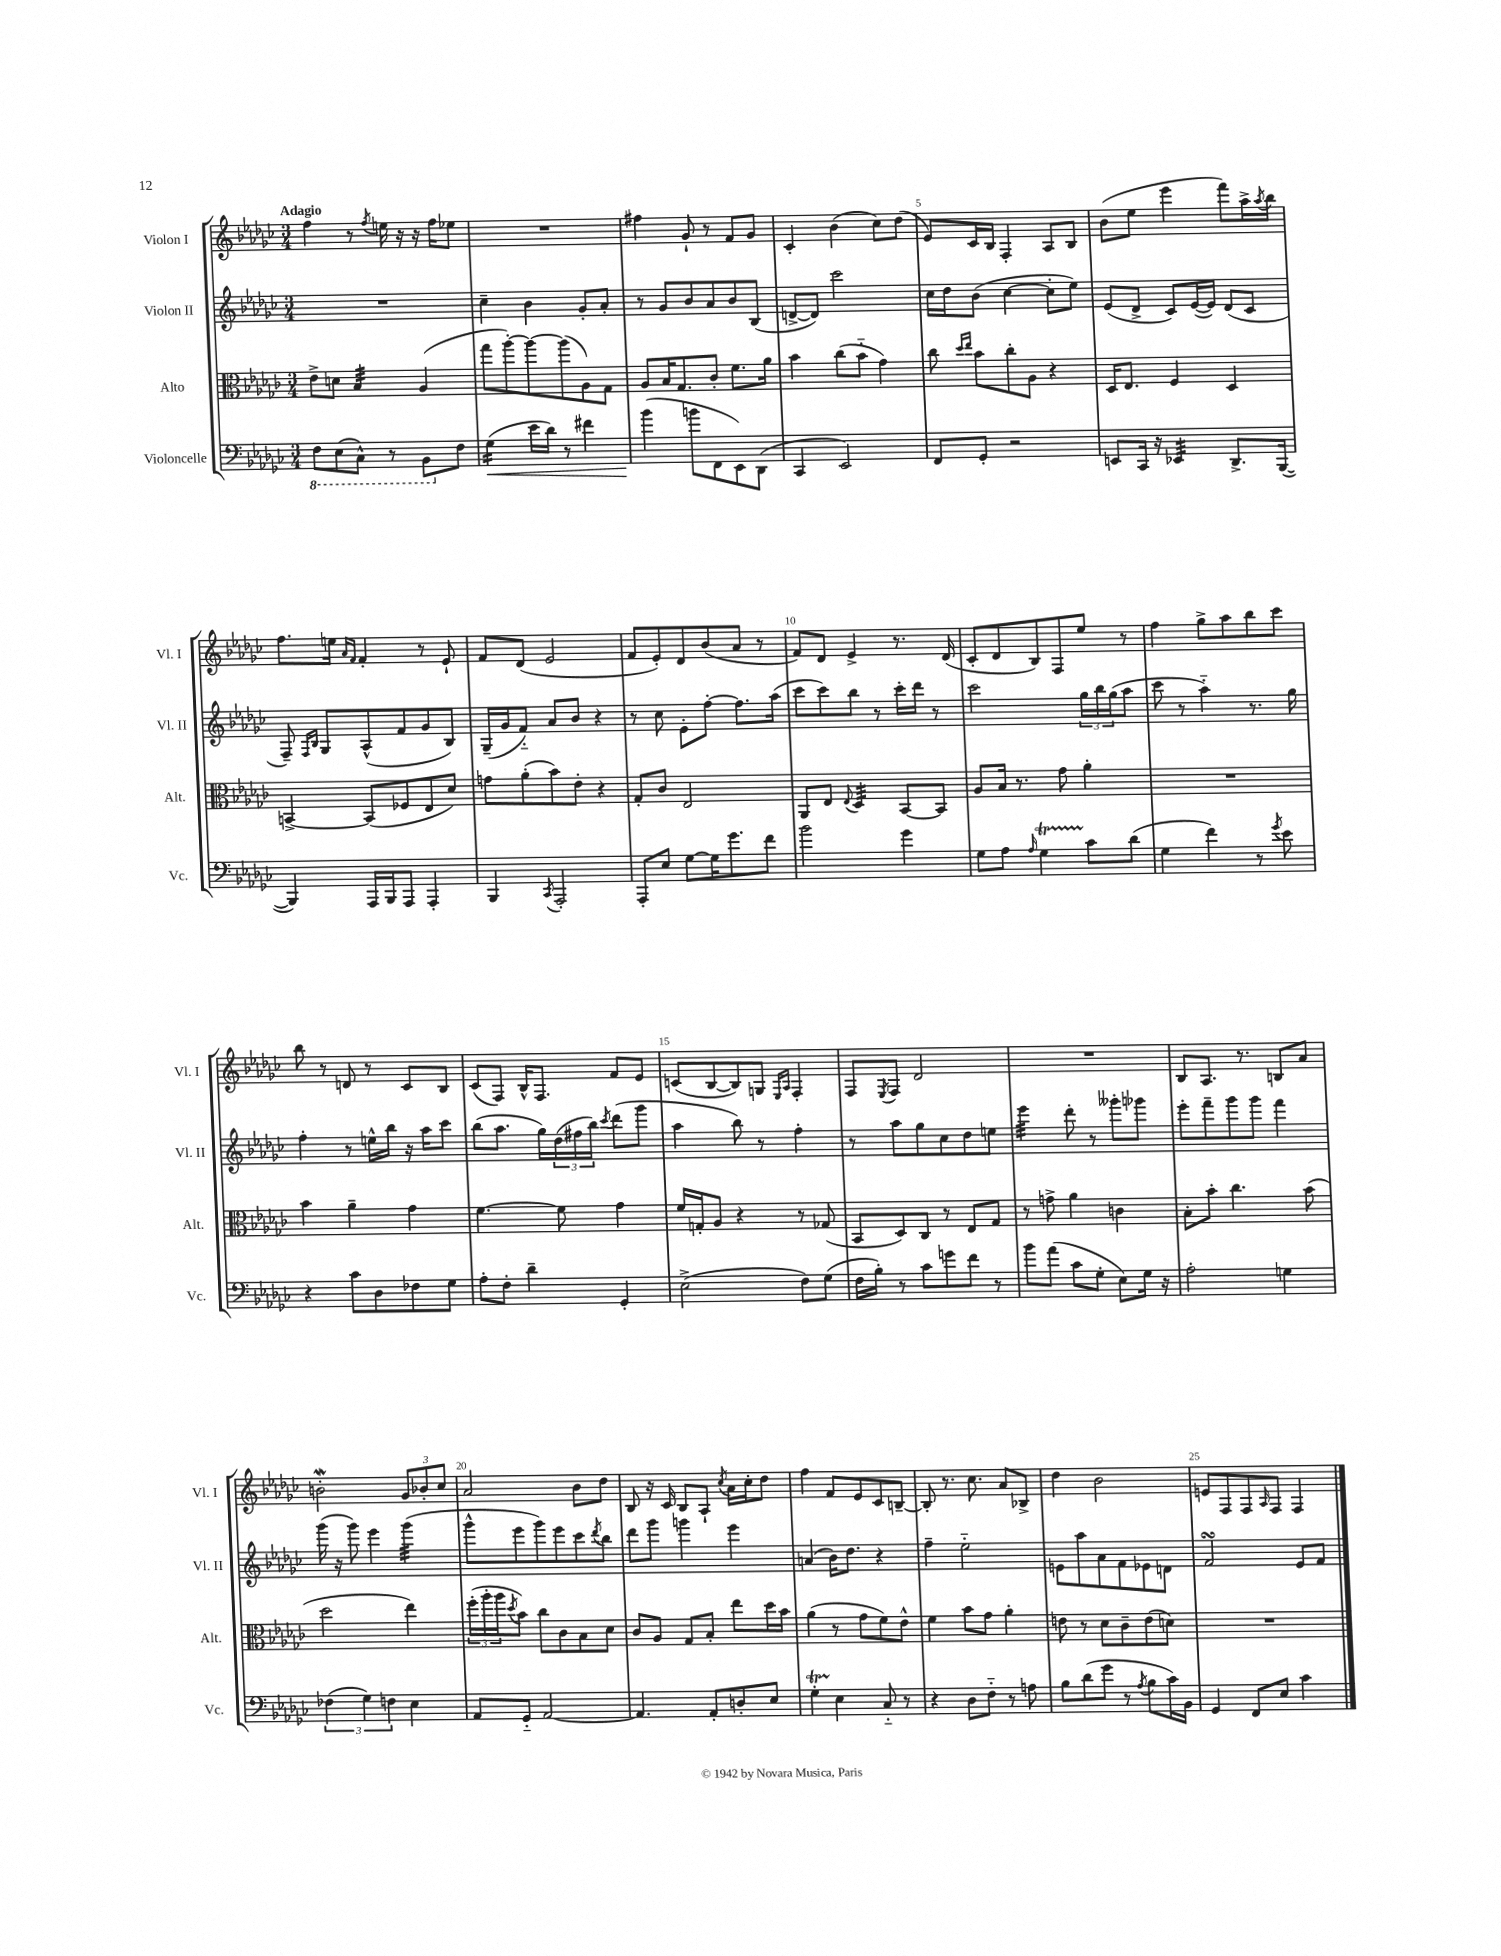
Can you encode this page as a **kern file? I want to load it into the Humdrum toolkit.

**kern	**kern	**kern	**kern
*staff4	*staff3	*staff2	*staff1
*clefF4	*clefC3	*clefG2	*clefG2
*k[b-e-a-d-g-c-]	*k[b-e-a-d-g-c-]	*k[b-e-a-d-g-c-]	*k[b-e-a-d-g-c-]
*M3/4	*M3/4	*M3/4	*M3/4
8FF	8e-^	2.r	4ff
(8EE-	8d	.	.
8CC-^^)	4B-	.	8r
.	.	.	8qff
8r	.	.	16ee
.	.	.	16r
8BBB-	(4A-	.	16r
.	.	.	16ff
8F	.	.	8ee-
=	=	=	=
(4G-	8gg-	4cc-~	2.r
.	[8aa-')	.	.
16e-	8aa-_	4b-	.
16d-)	.	.	.
8r	(8aa-]	.	.
4f#	8A-)	8g-'	.
.	8G-	8a-'	.
=	=	=	=
(4b-	8A-	8r	4ff#
.	16B-	8g-	.
.	8.G-	.	.
8b	.	8b-	8g-`
8FF	8c-'	8a-	8r
8EE-)	8.f	8b-	8f
(8DD-	.	(8B-	8g-
.	16a-	.	.
=	=	=	=
4CC-	4b-	[8d^	4c-'
.	.	8d])	.
2EE-)	(8cc-	2ccc-	(4b-
.	8b-'~	.	.
.	4g-)	.	8cc-)
.	.	.	(8dd-
=	=	=	=
8FF	8cc-	16cc-	8e-)
.	.	16dd-	.
.	16qqdd-	.	.
.	16qqee-	.	.
8GG-'	8b-	(8b-	16c-
.	.	.	16B-
2r	8cc-'	[4cc-	4F'
.	8A-	.	.
.	4r	8cc-']	8A-
.	.	8ee-)	8B-
=	=	=	=
8EE	16D-	(8e-	(8b-
.	8.E-	.	.
16CC-	.	8d-^	8ee-
16r	.	.	.
4EE-	4F	8c-)	4eee-
.	.	([16e-	.
.	.	16e-])	.
8.DD-^	4D-	(8d-	8fff)
.	.	8c-	16aa-^
.	.	.	8qaa-
([16BBB-	.	.	16bb-
=	=	=	=
4BBB-])	[4BB^	8F~)	8.ff
.	.	16qqF	.
.	.	16qqB-	.
.	.	8G-	.
.	.	.	16ee
.	.	.	16qqa-
.	.	.	16qqf
16AAA-	(8BB]	(8A-^^	4f'
16BBB-	.	.	.
8AAA-	8F-	8f	.
4AAA-'	8E-	8g-	8r
.	8d-)	8B-)	8e-`
=	=	=	=
4BBB-	8g	(16G-~	8f
.	.	16g-	.
.	(8a-'	8f'~)	(8d-
8qCC-	.	.	.
2AAA-'	8b-)	8a-	2e-
.	8e-'	8b-	.
.	4r	4r	.
=	=	=	=
8AAA-'	8G-'	8r	8f
8E-	8c-	8cc-	8e-')
[8G-	2E-	8e-'	8d-
16G-]	.	[8ff'	(8b-
8.g-	.	.	.
.	.	8.ff]	8a-
8f	.	.	8r
.	.	(16aa-	.
=	=	=	=
2b-	8AA-	8ccc-	8f)
.	8E-	8ccc-)	8d-
.	8qqE-	.	.
.	4D-	8bb-	4e-^
.	.	8r	.
4g-	[8BB-	16ccc-'	8.r
.	.	16ddd-	.
.	8BB-]	8r	.
.	.	.	(16d-
=	=	=	=
8G-	8A-	2ccc-	8c-'
8A-	16B-	.	8d-
.	8.r	.	.
16qqA-	.	.	.
4G-	.	.	8B-)
.	8g-	.	8F
8c-	4a-'	24gg-	8ee-
.	.	24bb-	.
.	.	(24gg-	.
(8d-	.	8aa-	8r
=	=	=	=
4G-	2.r	8ccc-	4ff
.	.	8r	.
4f)	.	4aa-'~)	8gg-^
.	.	.	8aa-
8r	.	8.r	8bb-
8qg-	.	.	.
8e-	.	.	8ccc-
.	.	16gg-	.
=	=	=	=
4r	4b-	4ff'	8bb-
.	.	.	8r
8c-	4a-~	8r	8d
8D-	.	16ee^^	8r
.	.	16bb-	.
8F-	4g-	16r	8c-
.	.	16aa-	.
8G-	.	8ccc-	8B-
=	=	=	=
8A-'	[4.f	(8bb-	(8c-
8F'	.	8.aa-	8F)
4d-~	.	.	16B-^^
.	.	16gg-)	8.F
.	8f]	(24dd-	.
.	.	24ff#	.
.	.	24bb-)	.
.	.	8qccc-	.
4GG-'	4g-	(8ddd-	8f
.	.	8ggg-	8e-
=	=	=	=
(2E-^	16f	4aa-	(8c
.	16G'	.	.
.	8A-	.	[8B-
.	4r	8bb-)	8B-])
.	.	8r	8G
.	.	.	16qqE-
.	.	.	16qqA-
8F)	8r	4ff'	4F'
(8G-	(8G-	.	.
=	=	=	=
16F	8BB-	8r	8F
16B-')	.	.	.
.	.	.	8qE-
8r	8D-)	8aa-	8F
8c-	8C-	8gg-	2d-
8g	8r	8cc-	.
8f	8E-	8dd-	.
8r	8G-	8ee	.
=	=	=	=
8b-	8r	4eee-	2.r
(8a-	8g^	.	.
8c-	4a-	8ddd-'	.
8G-'	.	8r	.
8E-)	4c	8ggg--'	.
16G-	.	8ggg-	.
16r	.	.	.
=	=	=	=
2A-'	8B-'	8eee-'	8B-
.	8b-'	8fff~	8.A-
.	4.cc-	8ggg-	.
.	.	.	8.r
.	.	8ggg-	.
4G	.	4fff	8B
.	(8b-	.	8a-
=	=	=	=
(6F-	2dd-	(16ggg-	2b'
.	.	16r	.
.	.	8ggg-)	.
6G-)	.	.	.
.	.	4eee-	.
6F	.	.	.
4E-	4ee-)	(4ggg-	12g-
.	.	.	12b-'
.	.	.	12cc-
=	=	=	=
8AA-	(24ff'	8ggg-^^	2a-
.	24aa-'	.	.
.	24aa-	.	.
.	8qdd-	.	.
8GG-'~	8b-)	8eee-	.
[2AA-	8cc-	8ggg-)	.
.	8c-	8eee-	.
.	8B-	8ccc-	8b-
.	.	8qddd-	.
.	8d-	8bb-	8dd-
=	=	=	=
4.AA-]	8c-	8ddd-	8B-
.	8A-	8ggg-	16r
.	.	.	16c-
.	8G-	4ggg	8B-
8AA-'	8B-'	.	8A-`
.	.	.	8qcc-
8D'	8ee-	4eee-	16a-
.	.	.	16cc-'
8E-	16dd-	.	8dd-
.	16b-	.	.
=	=	=	=
4G-'	(4a-	(4a	4ff
4E-	8r	16b-)	8f
.	.	8.dd-	.
.	8g-	.	8e-
8C-'~	8f)	4r	8c-
8r	8e-^^	.	[8B~
=	=	=	=
4r	4f	4ff~	8B']
.	.	.	8.r
8D-	8b-	2ee-'~	.
.	.	.	8.cc-
8F'~	8g-	.	.
8r	4a-'	.	8a-
8A	.	.	8B-^
=	=	=	=
8B-	8e	8e	4dd-
(8d-	8r	8aa-	.
8g-	8d-	8a-	2b-
8r	8c-~	8f	.
8qA-	.	.	.
8B-	(8e	8e-	.
16c-)	8d)	8d	.
16BB-	.	.	.
=	=	=	=
4GG-	2.r	2f	8e
.	.	.	8F
8FF	.	.	8F
.	.	.	16qqA-
8E-	.	.	8F
4c-	.	8e-	4F
.	.	8f	.
==	==	==	==
*-	*-	*-	*-
